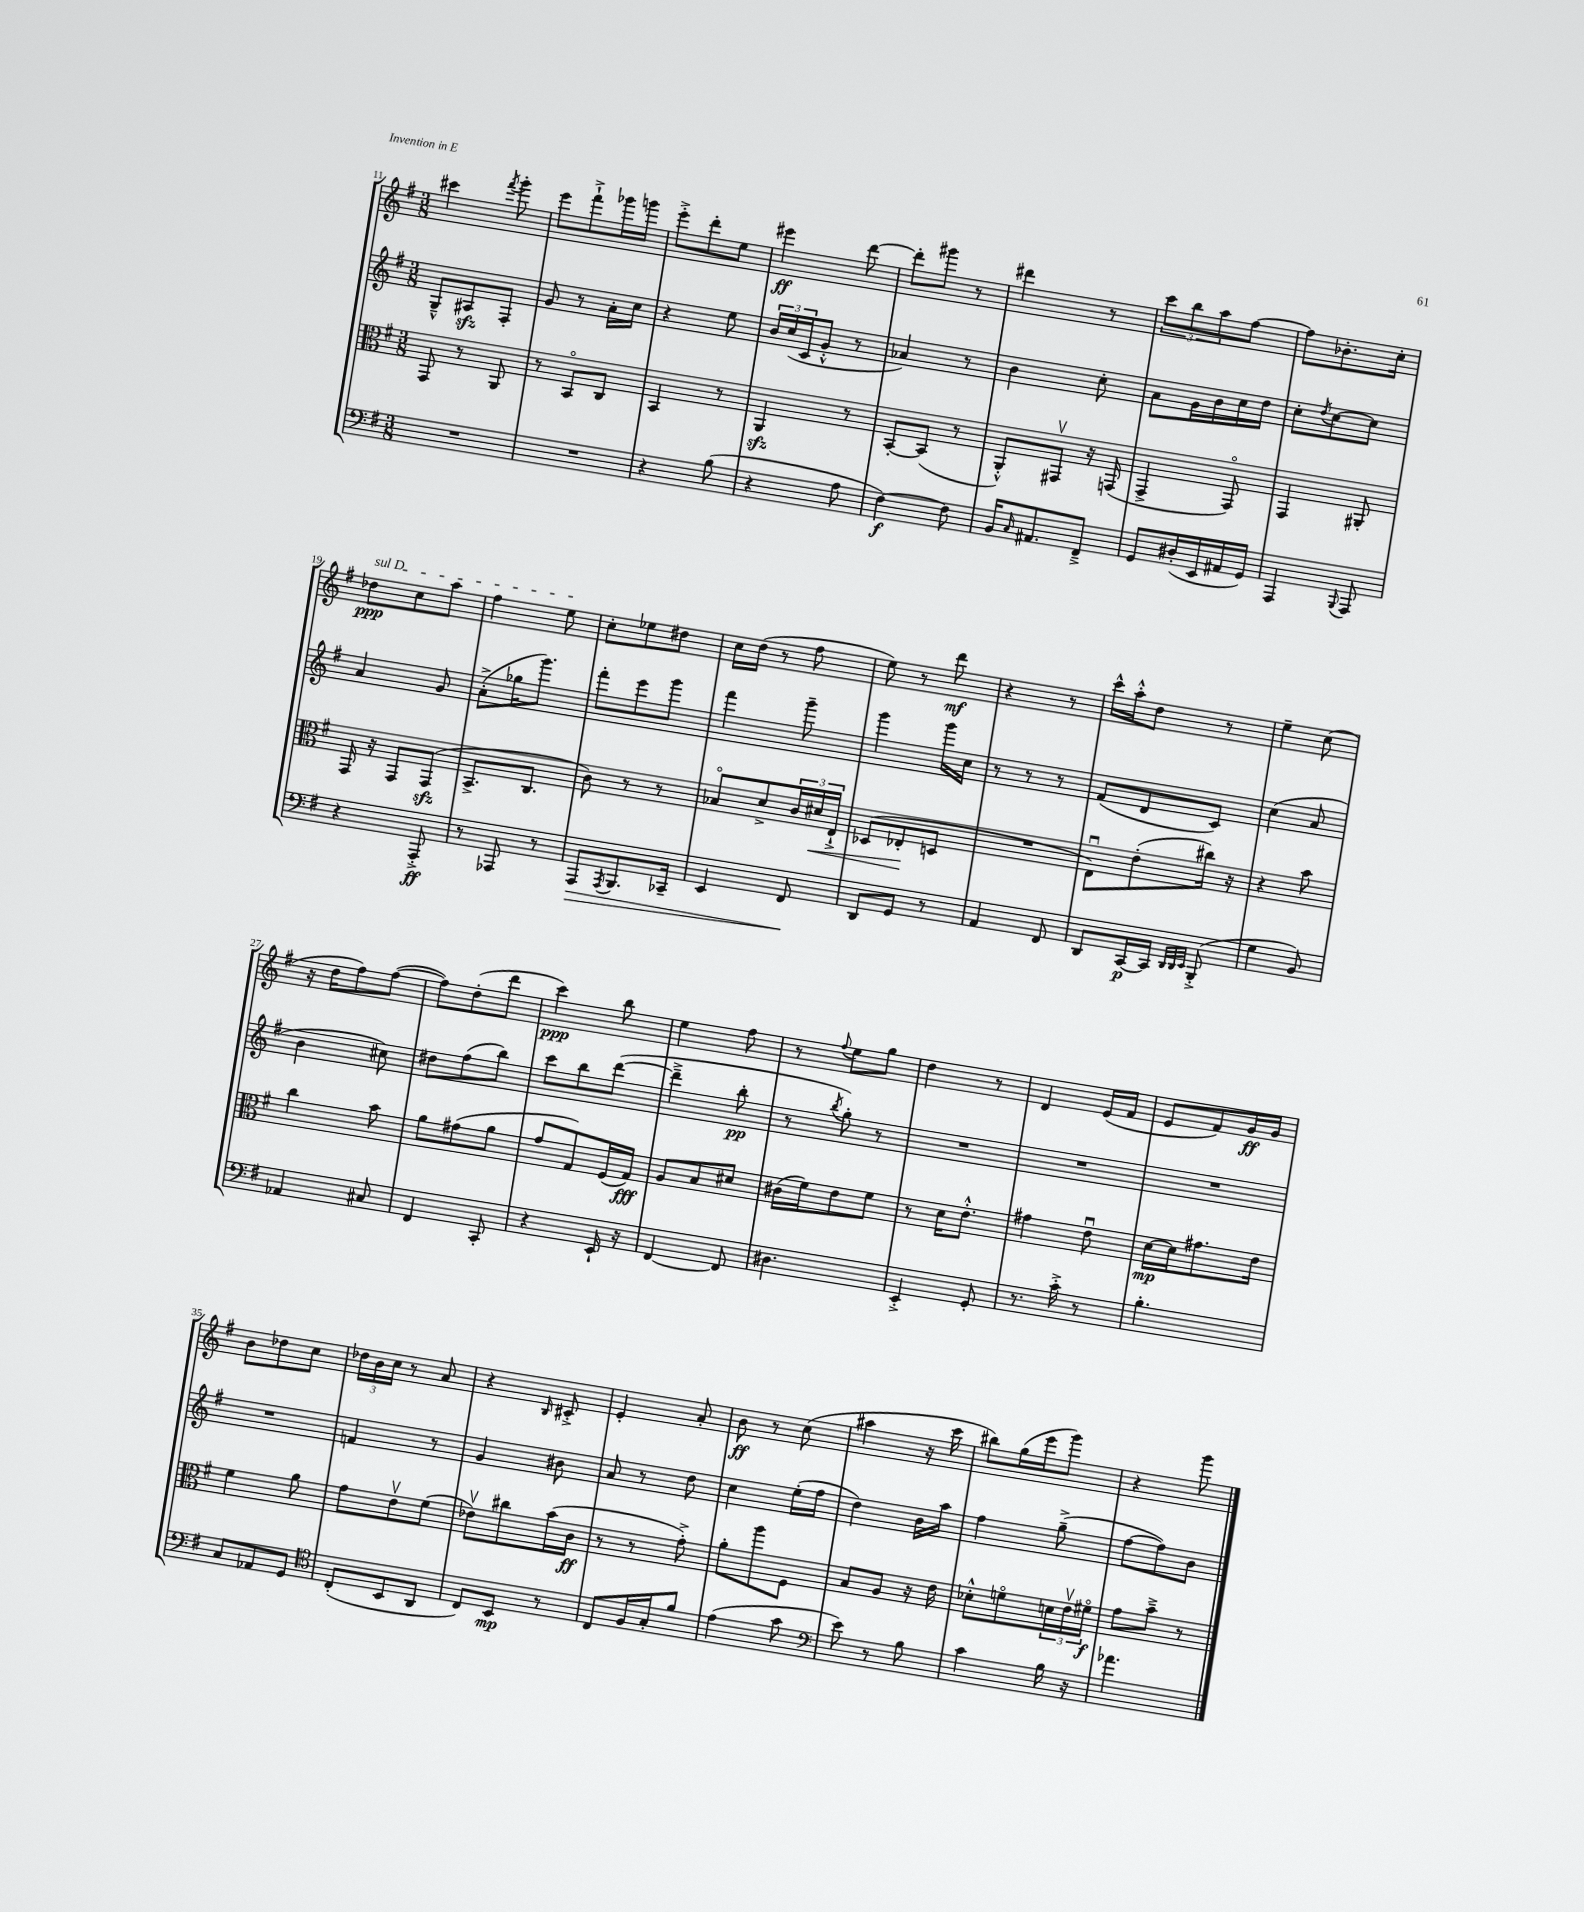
<<
\new StaffGroup <<
\new Staff = "s0" {
    \clef treble \key g \major \numericTimeSignature \time 3/8
    cis'''4 \acciaccatura { fis'''8 } g'''8-. |
    e'''8 fis'''8-!-> ges'''16 g'''16 |
    e'''8-.-> d'''8-. e''8 |
    eis'''4\ff d'''8~ |
    d'''8-. gis'''8 r8 |
    dis'''4 r8 |
    \tuplet 3/2 { c'''8 b''8 a''8 } fis''8~ |
    fis''8 bes'8.-. c''16-. |
    \once \override TextSpanner.bound-details.left.text = \markup { \italic "sul D" } des''8\ppp\startTextSpan c''8 a''8 |
    fis''4 e''8\stopTextSpan |
    c''8-. ees''8 dis''8 |
    c''16 d''16( r8 fis''8 |
    e''8) r8 d'''8\mf |
    r4 r8 |
    c'''16-^ a''16-.-^ d''8 r8 |
    e''4-- c''8( |
    r16 d''16 fis''8) fis''8~( |
    fis''8) d''8-.( d'''8 |
    c'''4\ppp) b''8 |
    e''4 fis''8 |
    r8 \appoggiatura { fis''8 } e''8 g''8 |
    d''4 r8 |
    d'4 e'16( fis'16 |
    e'8 fis'8) g'16\ff g'16 |
    b'8 des''8 c''8 |
    \tuplet 3/2 { des''16 b'16 c''16 } r8 a'8 |
    r4 \grace { b16 } cis'8-.-> |
    e'4-. a'8-. |
    b'8\ff r8 c''8( |
    ais''4 r16 c'''16 |
    bis''8) g''16( e'''16 g'''8) |
    r4 g'''8 \bar "|." |
}
\new Staff = "s1" {
    \clef treble \key g \major \numericTimeSignature \time 3/8
    g8---^ ais8\sfz fis8-. |
    g'8 r8 a'16-. c''16 |
    r4 e''8 |
    \tuplet 3/2 { b'16 c''16( c'16 } g'8-.-^ r8 |
    aes'4) r8 |
    b'4 c''8-. |
    a'8 g'16 b'16 c''16 d''16 |
    c''8-. \acciaccatura { d''8 } c''8~ c''8 |
    a'4 g'8 |
    a'8-.->( ges''16 g'''8.) |
    fis'''8-. e'''8 g'''8 |
    fis'''4 g'''8-- |
    g'''4 g'''16 c''16 |
    r8 r8 r8 |
    fis'8( d'8 c'8) |
    c''4( a'8 |
    b'4 cis''8) |
    dis''8 fis''8( b''8) |
    c'''8 b''8 d'''8~( |
    d'''4---> b''8-.\pp |
    r8 \acciaccatura { b''8 } g''8-.) r8 |
    R4. |
    R4. |
    R4. |
    R4. |
    f'4 r8 |
    g'4 bis'8 |
    a'8 r8 d''8 |
    c''4 e''16-.( fis''16 |
    d''4) b'16 a''16 |
    fis''4 g''8--->( |
    fis''8~ fis''8) b'8 \bar "|." |
}
\new Staff = "s2" {
    \clef alto \key g \major \numericTimeSignature \time 3/8
    g,8 r8 a,8 |
    r8 b,8\flageolet c8 |
    b,4 r8 |
    a,4\sfz r8 |
    b,8~-. b,8( r8 |
    a,8-.-^) gis,8\upbow r16 g,16( |
    g,4-> g,8\flageolet) |
    g,4 ais,8-. |
    g,16 r16 g,8 g,8\sfz( |
    b,8.-> c8. |
    c'8) r8 r8 |
    bes8\flageolet d'8-> \tuplet 3/2 { c'16 dis'16\< e16-!-> } |
    des8( ees8-.\! d8 |
    R4. |
    e8\downbow) e'8-.( cis''16) r16 |
    r4 b'8 |
    c''4 b'8 |
    a'8 gis'8( a'8 |
    g'8 g8) fis16( g16\fff) |
    a8 b8 dis'8 |
    cis'16( fis'16) e'8 fis'8 |
    r8 d'16 e'8.-.-^ |
    gis'4 e'8\downbow |
    d'16~\mp d'16 gis'8. e'16 |
    fis'4 a'8 |
    g'8 e'8\upbow fis'8( |
    ees'8\upbow) cis''8 b'16( c'16\ff |
    r8 r8 g'8-.->) |
    a'8-. a''8 fis8 |
    b8 a8 r16 e'16 |
    des'8-.-^ f'8\flageolet \tuplet 3/2 { d'16 e'16\upbow fis'16\flageolet\f } |
    g'8 b'8---> r8 \bar "|." |
}
\new Staff = "s3" {
    \clef bass \key g \major \numericTimeSignature \time 3/8
    R4. |
    R4. |
    r4 b8( |
    r4 a8 |
    fis4~\f) fis8 |
    b,16 \grace { c16 } ais,8. fis,8---> |
    g,8 dis16-.( e,16 ais,16 g,16) |
    a,,4 \appoggiatura { b,,8 } a,,8 |
    r4 a,,8-.->\ff |
    r8 aes,,8 r8 |
    a,,8\> \acciaccatura { a,,8 } b,,8. ces,16-- |
    e,4 fis,8\! |
    d,8 g,8 r8 |
    a,4 fis,8 |
    d,8 c,16~\p c,16 \grace { d,32 d,32 e,32 } b,,8-.->( |
    g4 b,8) |
    aes,4 cis8 |
    fis,4 c,8-. |
    r4 e,16-! r16 |
    fis,4~ fis,8 |
    dis4. |
    e,4-.-> g,8-. |
    r8. c'16-.-> r8 |
    b4.-. |
    c8 aes,8 g,8 |
    \clef tenor c8-.( b,8 a,8 |
    c8) b,8\mp r8 |
    c8 fis16 g16-. fis'8 |
    e'4( g'8 |
    \clef bass e'8) r8 b8 |
    c'4 b16 r16 |
    aes'4. \bar "|." |
}
>>
>>
\layout { \context { \Score currentBarNumber = #11 } }
